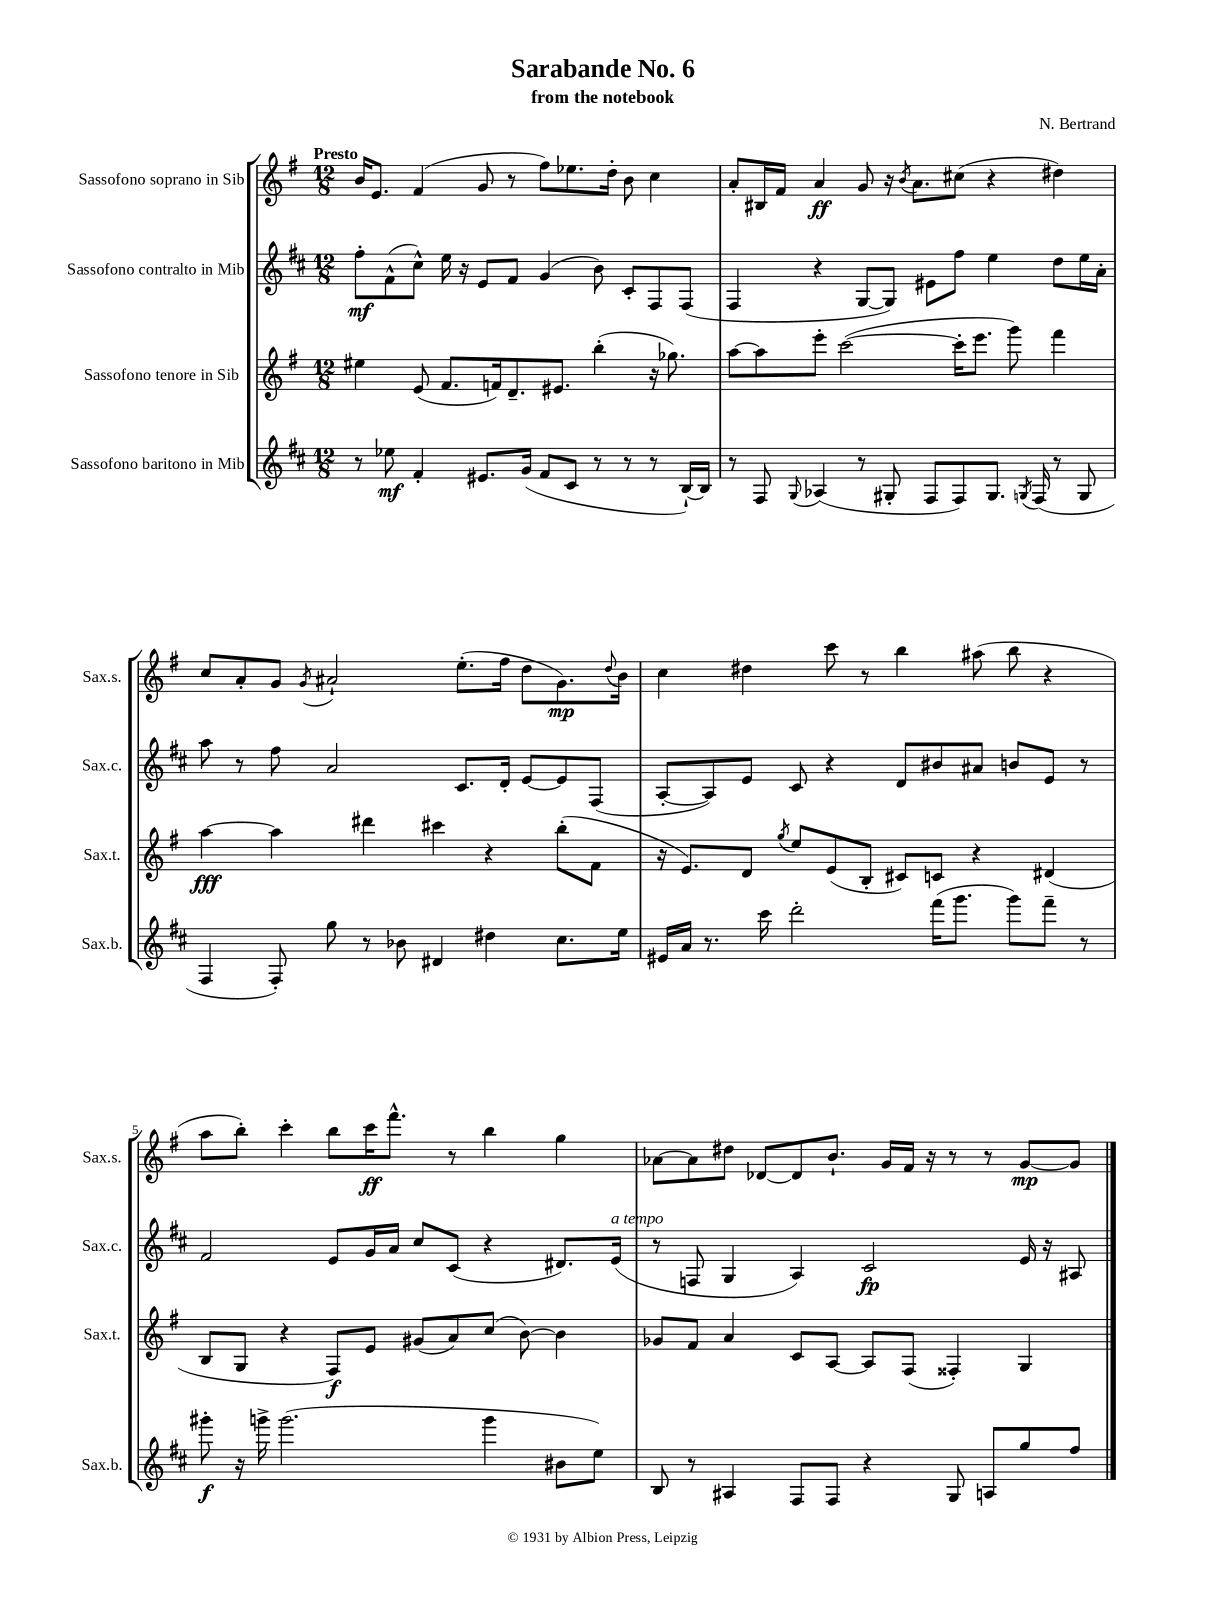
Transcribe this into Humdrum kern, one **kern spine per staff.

**kern	**kern	**kern	**kern
*staff4	*staff3	*staff2	*staff1
*clefG2	*clefG2	*clefG2	*clefG2
*k[f#c#]	*k[f#]	*k[f#c#]	*k[f#]
*M12/8	*M12/8	*M12/8	*M12/8
8r	4ee#	8ff#'	16b
.	.	.	8.e
8ee-	.	(8f#^^	.
4f#'	(8e	8cc#^^)	(4f#
.	8.f#	16ee	.
.	.	16r	.
8.e#	.	8e	8g
.	16f)	.	.
.	8.d~	8f#	8r
(16g	.	.	.
8f#	.	(4g	8ff#)
.	8.e#	.	.
8c#	.	.	8.ee-
8r	(4bb'	8b)	.
.	.	.	16dd'
8r	.	8c#'	8b
8r	16r	8F#	4cc
.	8.gg-)	.	.
[16B`)	.	(8F#	.
16B]	.	.	.
=	=	=	=
8r	[8aa	4F#	8a'
8F#	8aa]	.	16B#
.	.	.	16f#
8qqG	.	.	.
(4A-	8eee'	4r	4a
.	([2ccc	.	.
8r	.	[8G	8g
8G#'	.	8G])	16r
.	.	.	8qb
.	.	.	8.a
8F#	.	8e#	.
8F#)	16ccc']	8ff#	(8cc#
.	8.eee	.	.
8.G#	.	4ee	4r
.	8ggg)	.	.
8qG	.	.	.
(16F#	.	.	.
8r	4fff#	8dd	4dd#)
8G	.	16ee	.
.	.	16a'	.
=	=	=	=
4F#	[4aa	8aa	8cc
.	.	8r	8a'
8F#')	4aa]	8ff#	8g
.	.	.	8qg
8gg	.	2a	2a#`
8r	4ddd#	.	.
8b-	.	.	.
4d#	4ccc#	.	.
.	.	8.c#	(8.ee'
4dd#	4r	.	.
.	.	16d'	16ff#
.	.	[8e	8dd
8.cc#	(8bb'	8e]	8.g)
.	8f#	(8F#	.
.	.	.	8qqdd
16ee	.	.	16b
=	=	=	=
16e#	16r	[8A'	4cc
16a	8.e)	.	.
8.r	.	8A])	.
.	8d	8e	4dd#
16ccc#	.	.	.
.	8qgg	.	.
2ddd'	8ee	8c#	.
.	(8e	4r	8ccc
.	8B'	.	8r
.	8c#)	8d	4bb
(16fff#	8c	8b#	.
8.ggg	.	.	.
.	4r	8a#	(8aa#
8ggg)	.	8b	8bb
8fff#~	(4d#	8e	4r
8r	.	8r	.
=	=	=	=
8ggg#'	8B	2f#	8aa
16r	8G	.	8bb')
16ggg^	.	.	.
(2.ggg	4r	.	4ccc'
.	8F#)	8e	8bb
.	8e	16g	16ccc
.	.	16a	8.fff#^^
.	(8g#	8cc#	.
.	8a)	(8c#	8r
4ggg	(8cc	4r	4bb
.	[8b)	.	.
8b#	4b]	8.d#)	4gg
8ee)	.	.	.
.	.	(16e	.
=	=	=	=
8B	8g-	8r	[8a-
8r	8f#	8F	8a-]
4A#	4a	4G	8dd#
.	.	.	[8d-
8F#	8c	4A)	8d-]
8F#	[8A	.	8.b`
4r	8A]	2c#	.
.	.	.	16g
.	(8F#	.	16f#
.	.	.	16r
8G	4F##')	.	8r
8A	.	.	8r
8gg	4G	16e	[8g
.	.	16r	.
8ff#	.	8A#	8g]
==	==	==	==
*-	*-	*-	*-
